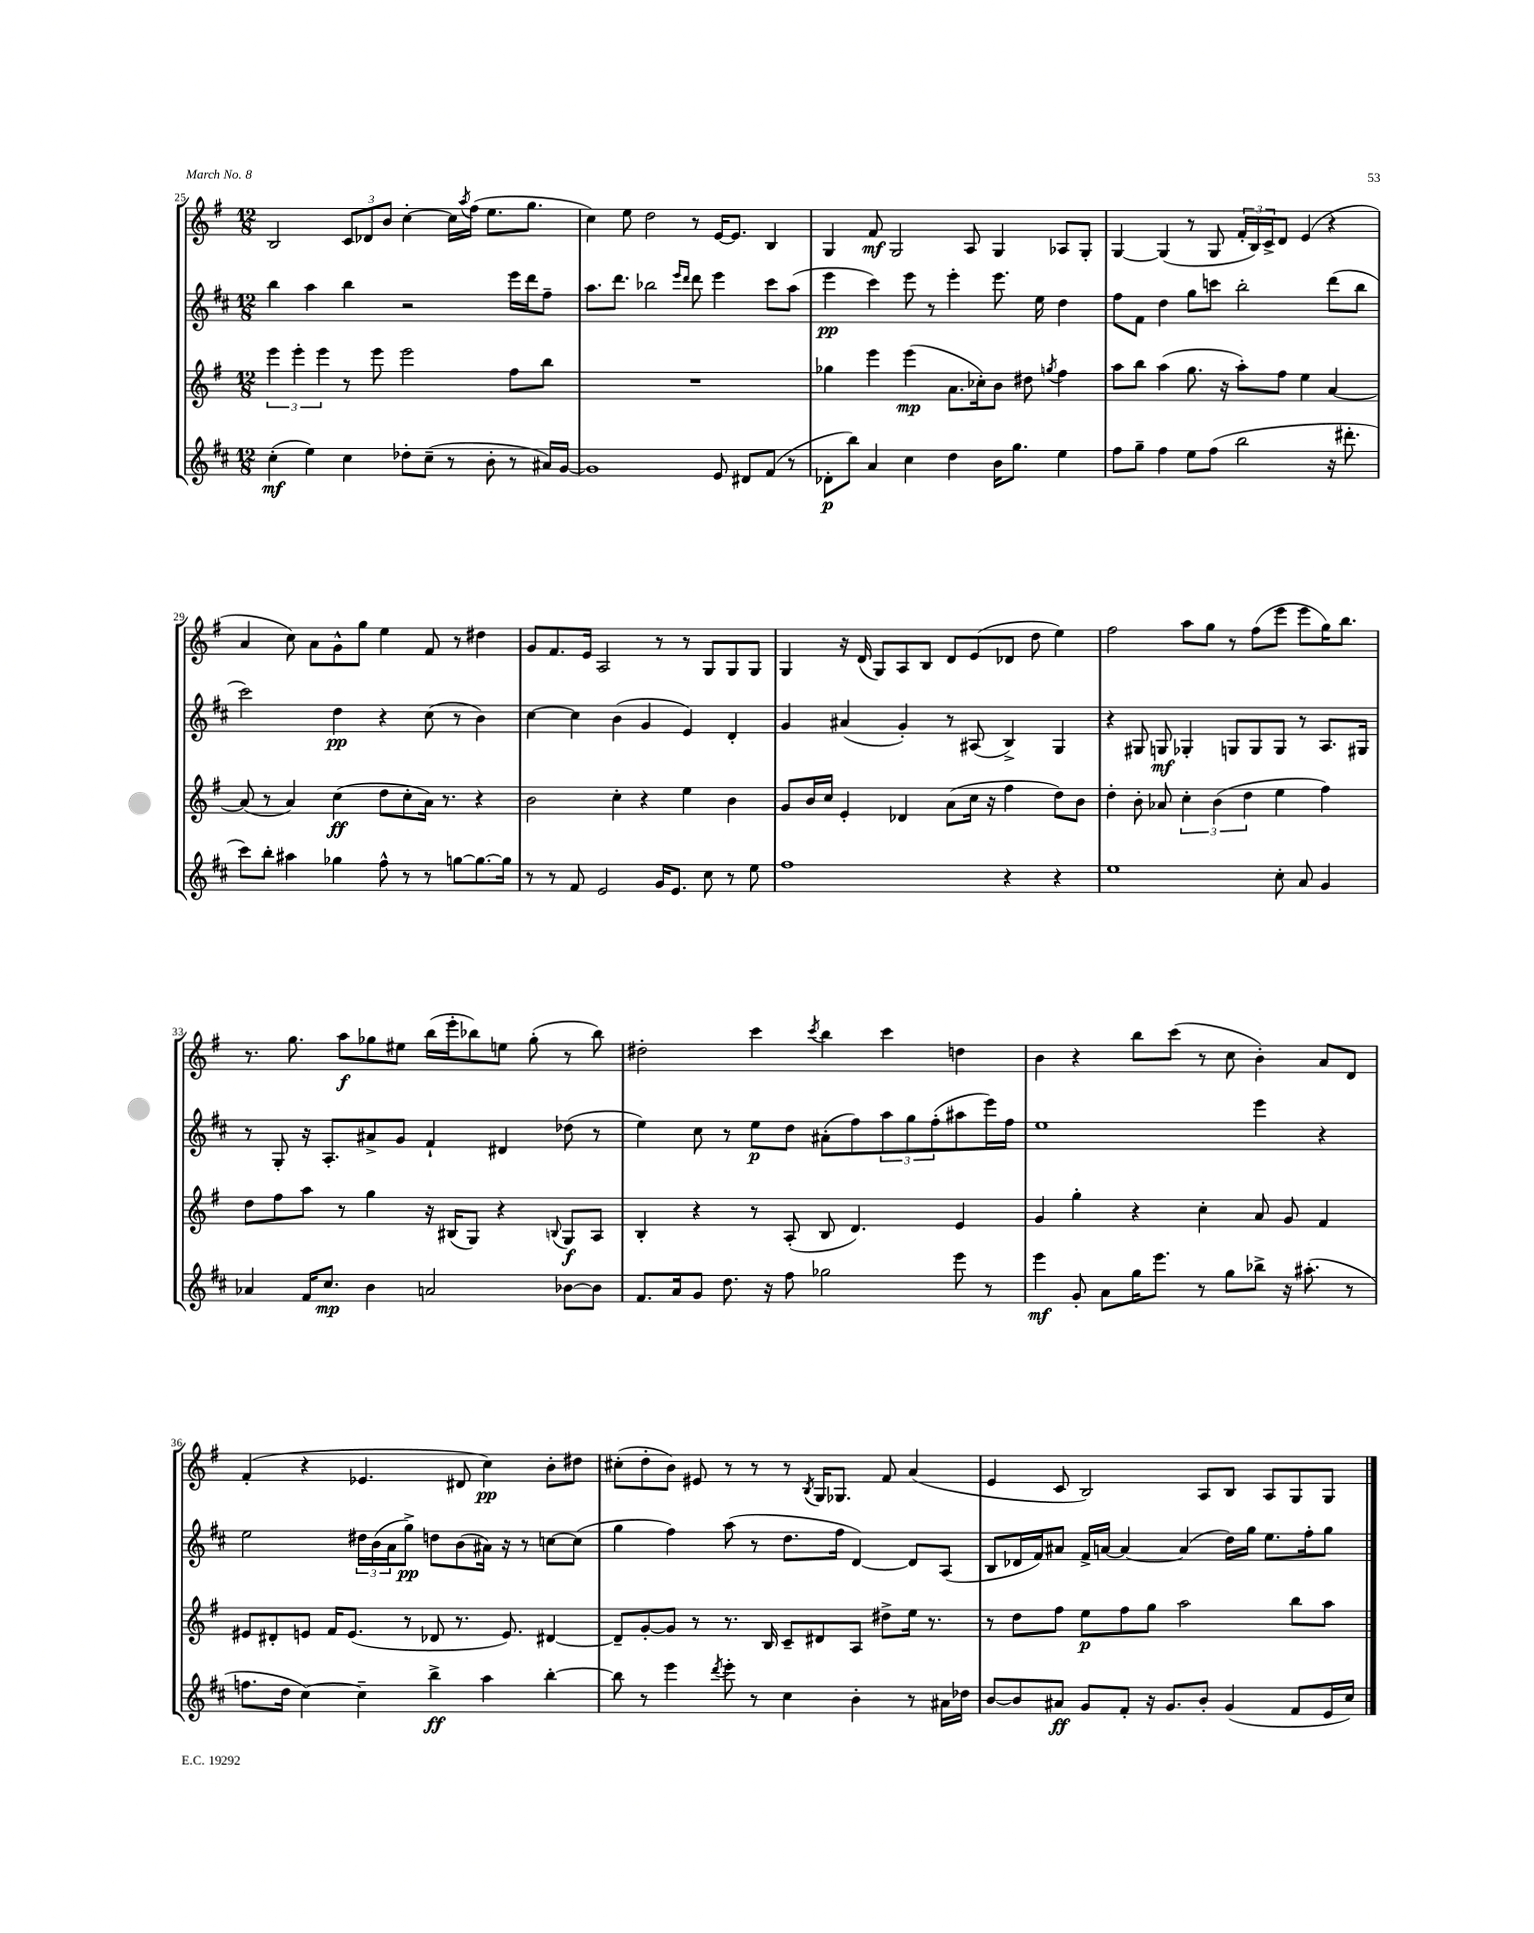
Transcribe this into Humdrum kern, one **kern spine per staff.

**kern	**kern	**kern	**kern
*staff4	*staff3	*staff2	*staff1
*clefG2	*clefG2	*clefG2	*clefG2
*k[f#c#]	*k[f#]	*k[f#c#]	*k[f#]
*M12/8	*M12/8	*M12/8	*M12/8
(4cc#'\	6eee\	4bb\	2B/
.	6eee'\	.	.
4ee\)	.	4aa\	.
.	6eee\	.	.
4cc#\	8r	4bb\	12c/L
.	.	.	12d-/
.	8eee\	.	.
.	.	.	12b/J
8dd-'\L	2eee\	2r	[4cc'\
(8cc#~\J	.	.	.
8r	.	.	16cc\]LL
.	.	.	8qaa/
.	.	.	(16ff#\JJ
8b'\	.	.	8.ee\L
8r	8ff#\L	16eee\LL	.
.	.	16ddd\J	8.gg\J
16a#/LL)	8bb\J	8ff#~\J	.
[16g/JJ	.	.	.
=	=	=	=
1g]	1.r	8.aa\L	4cc\)
.	.	8.ddd\J	.
.	.	.	8ee\
.	.	2bb-\	2dd\
.	.	16qqeee/LL	.
.	.	16qqddd/JJ	.
.	.	8ddd\	8r
8e/	.	4eee\	[16e/LK
.	.	.	8.e/]J
8d#/L	.	.	.
(8f#/J	.	8ccc#\L	4B/
8r	.	(8aa\J	.
=	=	=	=
8d-'\L	4gg-\	4eee\	4G/
8bb\J)	.	.	.
4a/	4eee\	4ccc#\)	8f#/
.	.	.	2G/
4cc#\	(4eee\	8eee\	.
.	.	8r	.
4dd\	8.a\L	4eee'\	.
.	.	.	8A/
.	16cc-'\k)	.	.
16b\LK	8b\J	8.eee\	4G/
8.gg\J	.	.	.
.	8dd#\	.	.
.	.	16ee\	.
.	8qgg/	.	.
4ee\	4ff#\	4dd\	8A-/L
.	.	.	8G'/J
=	=	=	=
8ff#\L	8aa\L	8ff#\L	[4G/
8gg~\J	8bb\J	8f#\J	.
4ff#\	(4aa\	4dd\	(4G/]
8ee\L	8.gg\	8gg\L	8r
(8ff#\J	.	8ccc\J	8G/
.	16r	.	.
2bb\	8aa'\L)	2bb'\	24f#'/LL
.	.	.	24B/)
.	.	.	24c^/J
.	8ff#\J	.	8d/J
.	4ee\	.	(4e/
16r	[4a/	(8ddd\L	4r
8.ddd#'\	.	.	.
.	.	8bb\J	.
=	=	=	=
8ccc#\L)	(8a/]	2ccc#\)	4a/
8bb'\J	8r	.	.
4aa#\	4a/)	.	8cc\)
.	.	.	8a\L
4gg-\	(4cc\	4dd\	8g^^\
.	.	.	8gg\J
8ff#^^\	8dd\L	4r	4ee\
8r	8cc'\	.	.
8r	16a\Jk)	(8cc#\	8f#/
.	8.r	.	.
[8gg\L	.	8r	8r
8.gg\_	4r	4b\)	4dd#\
16gg\]Jk	.	.	.
=	=	=	=
8r	2b\	[4cc#\	8g/L
8r	.	.	8.f#/
8f#/	.	4cc#\]	.
.	.	.	16e/Jk
2e/	.	.	2A/
.	4cc'\	(4b\	.
.	4r	4g/	.
16g/LK	.	.	8r
8.e/J	.	.	.
.	4ee\	4e/)	8r
8cc#\	.	.	8G/L
8r	4b\	4d'/	8G/
8ee\	.	.	8G/J
=	=	=	=
1ff#	8g/L	4g/	4G/
.	16b/L	.	.
.	16cc/JJ	.	.
.	4e'/	(4a#/	16r
.	.	.	(16d/
.	.	.	8G/L)
.	4d-/	4g'/)	8A/
.	.	.	8B/J
.	(8a\L	8r	8d/L
.	16cc\Jk	(8A#/	(8e/
.	16r	.	.
4r	4ff#\	4B^/)	8d-/J
.	.	.	8dd\
4r	8dd\L)	4G/	4ee\)
.	8b\J	.	.
=	=	=	=
1ee	4dd'\	4r	2ff#\
.	8b'\	8G#/	.
.	8a-/	8G/	.
.	6cc'\	4G-'/	8aa\L
.	.	.	8gg\J
.	(6b\	.	.
.	.	8G/L	8r
.	6dd\	.	.
.	.	8G/	(8ff#\L
8cc#'\	4ee\	8G/J	8eee\J
8a/	.	8r	8eee\L
4g/	4ff#\)	8.A/L	16gg\K)
.	.	.	8.bb\J
.	.	16G#/Jk	.
=	=	=	=
4a-/	8dd\L	8r	8.r
.	8ff#\	8G'/	.
.	.	.	8.gg\
16f#/LK	8aa\J	16r	.
8.cc#/J	.	8.A'/L	.
.	8r	.	8aa\L
4b\	4gg\	8a#^/	8gg-\
.	.	8g/J	8ee#\J
2a/	16r	4f#`/	(16bb\LL
.	(16B#/LK	.	16eee'\J
.	8G/J)	.	8bb-\)
.	4r	4d#/	8ee\J
.	.	.	(8gg-'\
.	8qqB/	.	.
[8b-\L	8G/L	(8dd-\	8r
8b-\]J	8A/J	8r	8bb-\)
=	=	=	=
8.f#/L	4B'/	4ee\)	2dd#'\
16a/k	.	.	.
8g/J	4r	8cc#\	.
8.dd\	.	8r	.
.	8r	8ee\L	4ccc\
16r	.	.	.
8ff#\	(8A'/	8dd\J	.
.	.	.	8qccc/
2gg-\	8B/	(8a#'\L	4bb\
.	4.d/)	8ff#\)	.
.	.	12aa\	4ccc\
.	.	12gg\	.
.	.	(12ff#'\	.
8eee\	4e/	8aa#\	4dd\
8r	.	16eee\L)	.
.	.	16ff#\JJ	.
=	=	=	=
4eee\	4g/	1ee	4b\
8g'/	4gg'\	.	4r
8a\L	.	.	.
16gg\K	4r	.	8bb\L
8.eee\J	.	.	.
.	.	.	(8ccc\J
8r	4cc'\	.	8r
8gg\L	.	.	8cc\
8bb-^\J	8a/	4eee\	4b'\)
16r	8g/	.	.
(8.aa#'\	.	.	.
.	4f#/	4r	8a/L
8r	.	.	8d/J
=	=	=	=
8.ff\L	8e#/L	2ee\	(4f#'/
.	8d#'/	.	.
16dd\Jk	.	.	.
[4cc#\)	8e/J	.	4r
.	16f#/LK	.	.
.	(8.e/J	.	.
4cc#~\]	.	24dd#\LL	4.e-/
.	.	(24b\	.
.	.	24a\J	.
.	8r	8gg^\J)	.
4bb^\	8d-/	8dd\L	.
.	8.r	(8b\	8d#/
4aa\	.	16a#\Jk)	4cc\)
.	8.e/)	16r	.
.	.	8r	.
[4bb'\	[4d#/	[8cc\L	8b'\L
.	.	(8cc\]J	8dd#\J
=	=	=	=
8bb\]	8d#~/]L	4gg\	(8cc#'\L
8r	[8g'/	.	8dd'\
4eee\	8g/]J	4ff#\)	8b\J)
.	8r	.	8e#/
8qddd/	.	.	.
8eee'\	8.r	(8aa\	8r
8r	.	8r	8r
.	16B/	.	.
4cc#\	8c~/L	8.dd\L	8r
.	.	.	8qB/
.	8d#/	.	16G/LK
.	.	16ff#\Jk	8.G-/J
4b'\	8A/J	[4d/)	.
.	8dd#^\L	.	8f#/
8r	16ee\Jk	8d/]L	(4a/
.	8.r	.	.
16a#\LL	.	(8A/J	.
16dd-\JJ	.	.	.
=	=	=	=
[8b/L	8r	8B/L	4e/
8b/]	8dd\L	16d-/L	.
.	.	16f#/J)	.
8a#/J	8ff#\J	8a#/J	8c/
8g/L	8ee\L	16f#^/LL	2B/)
.	.	[16a/JJ	.
8f#'/J	8ff#\	4a/_	.
16r	8gg\J	.	.
8.g/L	.	.	.
.	2aa\	(4a/]	.
8b'/J	.	.	8A/L
(4g/	.	16dd\LL)	8B/J
.	.	16gg\JJ	.
.	.	8.ee\L	8A/L
8f#/L	8bb\L	.	8G/
.	.	16ff#'\k	.
16e/L	8aa\J	8gg\J	8G/J
16cc#/JJ)	.	.	.
==	==	==	==
*-	*-	*-	*-
